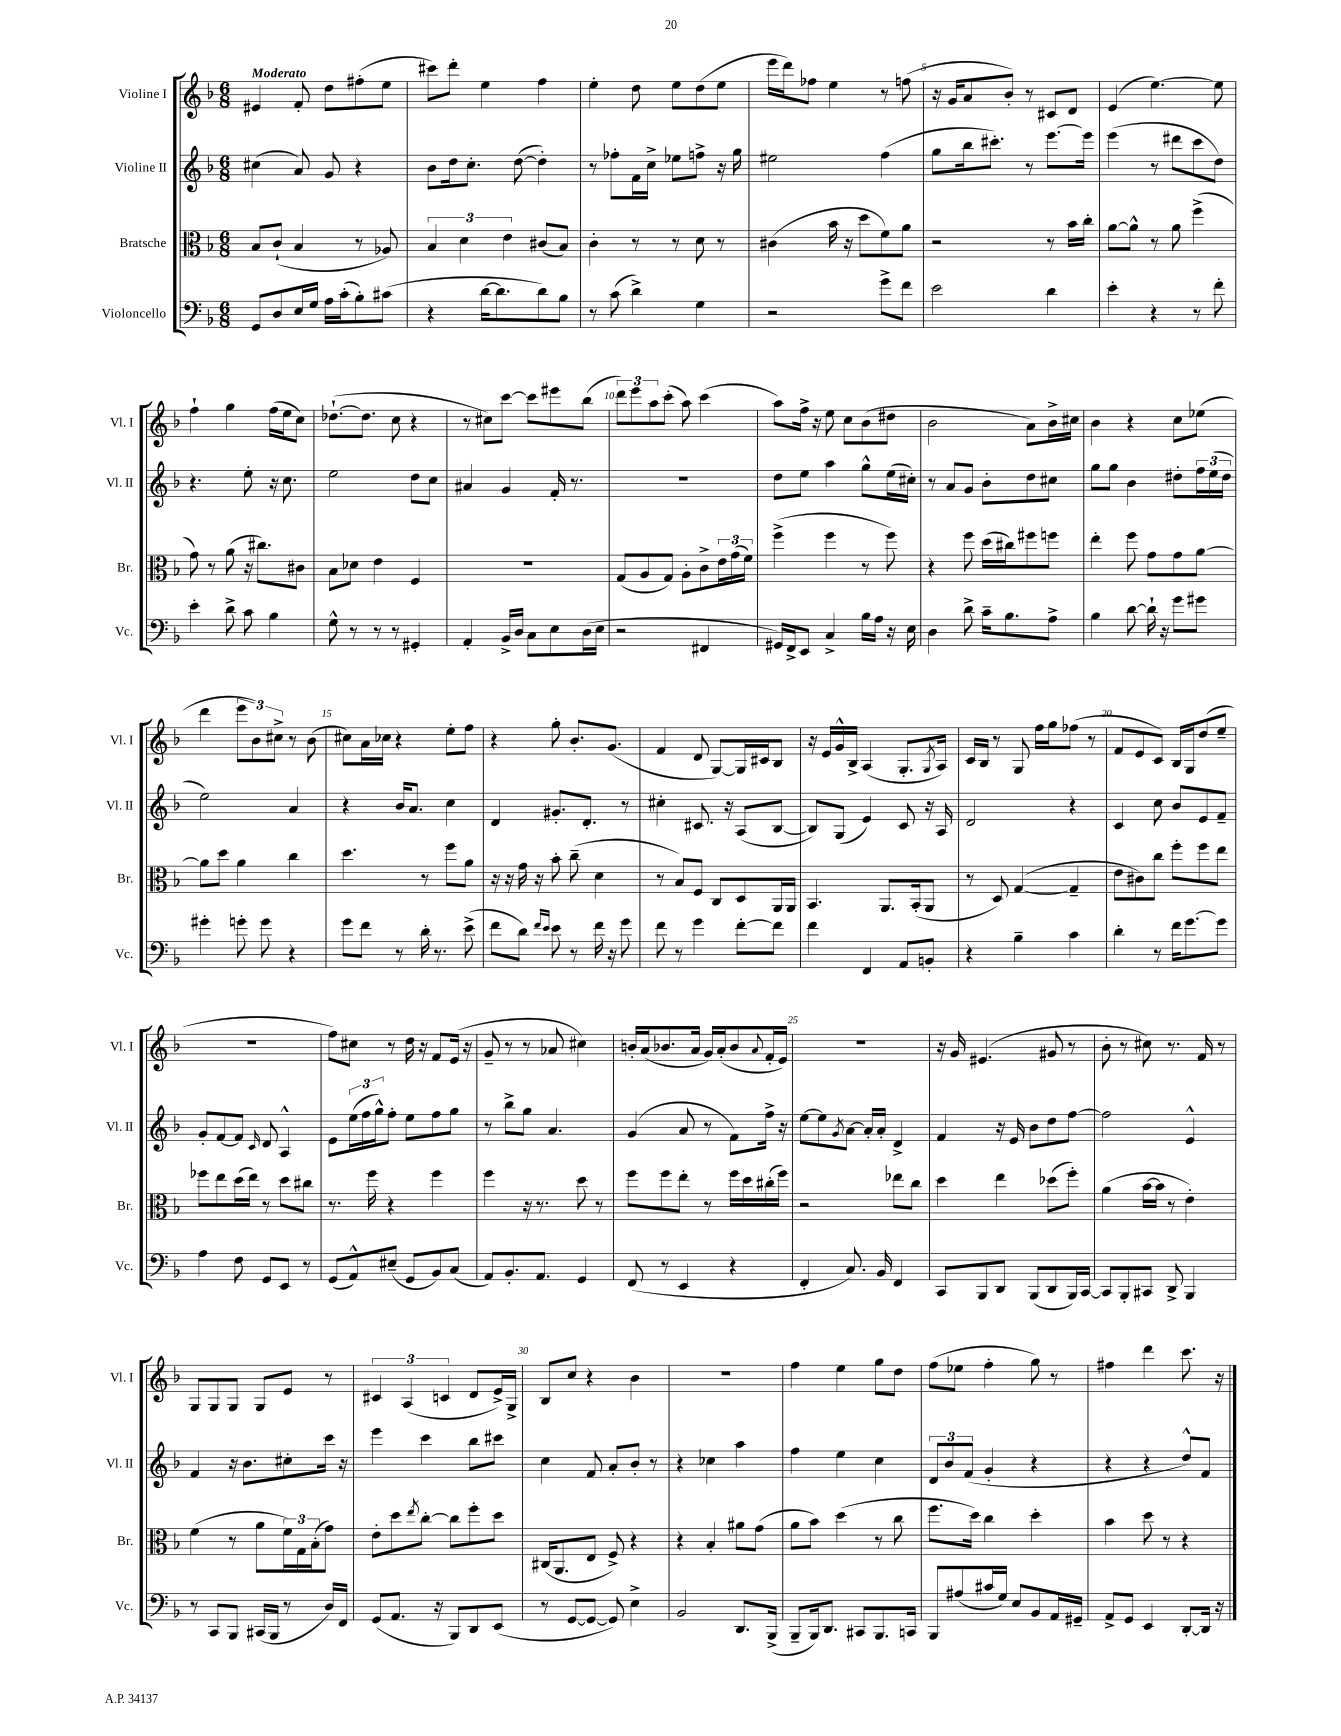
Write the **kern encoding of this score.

**kern	**kern	**kern	**kern
*staff4	*staff3	*staff2	*staff1
*clefF4	*clefC3	*clefG2	*clefG2
*k[b-]	*k[b-]	*k[b-]	*k[b-]
*M6/8	*M6/8	*M6/8	*M6/8
8GG/L	8B-/L	(4cc#\	4e#/
8D/	(8c`/J	.	.
16E/L	4B-/	8a/)	8f'/
16G/JJ	.	.	.
16A\LL	.	8g/	8dd\L
(16c'\J	.	.	.
8B-'\)	8r	4r	(8ff#'\
(8c#\J	8A-/)	.	8ee\J
=	=	=	=
4r	6B-/	8b-\L	8ccc#\L)
.	.	16dd\k	8ddd'\J
.	6d\	.	.
.	.	8.cc'\J	.
[16d\LK	.	.	4ee\
8.d\]	.	.	.
.	6e\	.	.
.	.	([8dd\	.
8d\)	(8c#/L	4dd'\])	4ff\
8B-\J	8B-/J)	.	.
=	=	=	=
8r	4c'\	8r	4ee'\
(8c\	.	8ff-'\L	.
4d^\)	8r	16f\L	8dd\
.	.	16cc^\JJ	.
.	8r	8ee-\L	8ee\L
4G\	8d\	8ff^\J	(8dd\
.	8r	16r	8ee\J
.	.	16gg\	.
=	=	=	=
2r	(4c#\	2ee#\	16eee\LL
.	.	.	16ddd\J)
.	.	.	8ff-\J
.	16b-\	.	4ee\
.	16r	.	.
.	8dd\L	.	.
8g^\L	8f\)	(4ff\	8r
8f\J	8a\J	.	(8ff\
=	=	=	=
2e\	2r	8gg\L	16r
.	.	.	16g/LK
.	.	16bb-\k	8a/
.	.	8.ccc#'\J)	.
.	.	.	8b-'/J)
.	.	8r	8r
4d\	8r	[8.eee\L	8c#/L
.	16b-\LL	.	8d/J
.	16cc'\JJ	16eee\]Jk	.
=	=	=	=
4e'\	[8a\L	(4eee\	(4e/
.	8a^^\]J	.	.
4r	8r	8r	[4.ee\)
.	8a\	8ddd#\L	.
8r	(4ff^\	8ccc\	.
8f'\	.	8dd\J)	8ee\]
=	=	=	=
4e'\	8g\)	4.r	4ff`\
.	8r	.	.
8d^\	(8a\	.	4gg\
8c\	16r	8ee'\	.
.	8.cc#\L)	.	.
4B-\	.	16r	(16ff\LL
.	.	8.cc\	16ee\J
.	8c#\J	.	8cc\J)
=	=	=	=
8G^^\	8B-\L	2ee\	([8.dd-`\L
8r	8d-\J	.	.
.	.	.	8.dd-\]J
8r	4e\	.	.
8r	.	.	8cc\
4GG#'/	4F/	8dd\L	4r
.	.	8cc\J	.
=	=	=	=
4AA'/	2.r	4a#/	8r
.	.	.	8cc#\L)
16BB-^/LL	.	4g/	[8ccc\J
16D/JJ	.	.	.
8C\L	.	.	8ccc\]L
8E\	.	16f'/	8eee#\
.	.	8.r	.
(16D\L	.	.	(8bb-\J
16E\JJ	.	.	.
=	=	=	=
2r	(8G/L	2.r	12ddd\L)
.	.	.	12eee\
.	8A/	.	.
.	.	.	12aa\
.	8G/J)	.	(8ccc'\J
.	8A'\L	.	8aa\)
4FF#/	8c^\	.	(4ccc\
.	24e\L	.	.
.	(24g\	.	.
.	24f\JJ)	.	.
=	=	=	=
16GG#/LL)	(4ff^\	8dd\L	8aa\L)
16FF^/J	.	.	.
8EE/J	.	8ee\J	16ff^\Jk
.	.	.	16r
4C^/	4ff\	4aa\	8ee\
.	.	.	8cc\L
16B-\LL	8r	8gg^^\L	(8b-\
16A\JJ	.	.	.
16r	8ff\)	(16ee\L	8dd#\J
16E\	.	16cc#'\JJ)	.
=	=	=	=
4D\	4r	8r	2b-\
.	.	8a/L	.
8d^\	8ff\	8g/J	.
16c~\LK	(16dd\LL	8b-'\L	.
8.B-\	16cc#\J)	.	.
.	8ff#\	8dd\	8a\L)
8A^\J	8ff\J	8cc#\J	16b-^\L
.	.	.	16cc#\JJ
=	=	=	=
4B-\	4ee'\	8gg\L	4b-\
.	.	8gg\J	.
[8d\	8ff\	4b-\	4r
16d`\]	8g\L	.	.
16r	.	.	.
8g\L	8g\	8dd#'\L	8cc\L
8g#\J	[8a\J	24ff\L	(8ee-\J
.	.	(24ee\	.
.	.	24dd#\JJ	.
=	=	=	=
4g#'\	8a\]L	2ee\)	4ddd\
.	8dd\J	.	.
8g'\	4a\	.	12eee\L
.	.	.	12b-\)
8g\	.	.	.
.	.	.	12cc#^\J
4r	4cc\	4a/	8r
.	.	.	(8b-\
=	=	=	=
8g\L	4.dd\	4r	8cc#\L)
8f\J	.	.	16a\L
.	.	.	16cc-\JJ
8r	.	16b-/LK	4r
.	.	8.a/J	.
16d'\	8r	.	.
8.r	.	.	.
.	8ff\L	4cc\	8ee'\L
(8e^\	8a\J	.	8ff\J
=	=	=	=
8f\L	16r	4d/	4r
.	16r	.	.
8d\J)	16g\	.	.
.	16r	.	.
16qqf/LL	.	.	.
16qqe/JJ	.	.	.
8e\	8b-'\	8.g#'/L	8gg'\
8r	(8cc~\	.	8.b-'/L
.	.	8.d'/J	.
16f\	4d\	.	.
16r	.	.	(8.g/J
8g\	.	8r	.
=	=	=	=
8f\	8r	4cc#'\	4f/
8r	8B-/L)	.	.
4g\	8F/J	8.c#/	8d/
.	8C/L	.	[8G/L)
.	.	16r	.
[8f'\L	8D/	(8A/L	16G/]L
.	.	.	16c#/J
8f\]J	16AA/L	[8B-/J	8B-/J
.	16AA/JJ	.	.
=	=	=	=
4f\	4.BB-/	8B-/]L)	16r
.	.	.	16e/LL
.	.	(8G/J	16g^^/
.	.	.	16B-^/JJ
4FF/	.	4e/)	(4A/
.	8.AA/L	.	.
8AA/L	.	8c/	8.G'/L
.	(16BB-'/k	.	.
8BB'/J	8AA/J	16r	.
.	.	.	8qG/
.	.	16A/	16A/Jk)
=	=	=	=
4r	8r	2d/	16c/LL
.	.	.	16B-/JJ
.	8D/)	.	8r
4B-~\	([4G/	.	8G/
.	.	.	16ff\LL
.	.	.	16gg\J
4c\	4G~/]	4r	(8ff-\J
.	.	.	8r
=	=	=	=
4d'\	8e\L	4c/	8f/L
.	8c#\)	.	8e/
8r	8cc\J	8cc\	8c/J)
16f\LK	8ff'\L	8b-/L	16B-/LL
[8.g\	.	.	16G/J
.	8ff\	8e/	(8dd/
8g\]J	8ee\J	8f~/J	8ee~/J
=	=	=	=
4A\	8ff-\L	8g'/L	2.r
.	8ee\	[8f/	.
8F\	(16dd\L	8f/]J	.
.	16ee\JJ)	.	.
.	.	16qqc/	.
8GG/L	8r	8d/	.
8EE/J	8dd\L	4A^^/	.
8r	8cc#\J	.	.
=	=	=	=
(8GG/L	8.r	8e\L	8ff\L)
8AA^^/)	.	(24ee\L	8cc#\J
.	.	24ff\	.
.	16ff\	.	.
.	.	24gg^^\J)	.
(8E#~/J	4r	8ff'\J	8r
8GG/L	.	8ee\L	16dd\
.	.	.	16r
8BB-/)	4ff\	8ff\	8f/L
(8C/J	.	8gg\J	(16e/Jk
.	.	.	16r
=	=	=	=
8AA/L)	4ff\	8r	8g~/
8.BB-'/	.	8bb-^\L	8r
.	16r	8gg\J	8r
8.AA/J	8.r	.	.
.	.	4.a/	8a-/
4GG/	8dd\	.	4cc#\)
.	8r	.	.
=	=	=	=
(8FF/	8ff\L	(4g/	16b'/LL
.	.	.	(16a/J
8r	8ff\	.	8.b-/
4EE/	8ee'\J	8a/	.
.	.	.	16a/Jk
.	8r	8r	16g/LL)
.	.	.	(16a'/J
4r	16ff\LL	8f\L)	8b-/
.	16dd\	.	.
.	.	.	8qqa/
.	(16cc#'\	16ff^\Jk	16f'/L
.	16ff\JJ)	16r	16e/JJ)
=	=	=	=
4FF'/	2r	[8ee\L	2.r
.	.	8ee\]	.
.	.	8qg/	.
8.C/)	.	[8a\J	.
.	.	16a'/]LL	.
16BB-/	.	16a'/JJ	.
4FF/	8ee-\L	4d^/	.
.	8cc\J	.	.
=	=	=	=
8CC/L	4dd\	4f/	16r
.	.	.	16g/
8BBB-/	.	.	(4.e#/
8DD/J	4ee\	16r	.
.	.	16e/	.
(8BBB-/L	.	8b-\L	.
8DD/	(8dd-\L	8dd\	8g#/
16BBB-/L)	8ff'\J)	[8ff\J	8r
[16CC/JJ	.	.	.
=	=	=	=
8CC/]L	(4a\	2ff\]	8b-'\
8BBB-'/	.	.	8r
8CC#/J	[16b-\LL	.	8cc#\)
.	16b-\]JJ	.	.
8DD^/	8r	.	8.r
4BBB-/	4e'\)	4e^^/	.
.	.	.	16f/
.	.	.	8r
=	=	=	=
8r	(4f\	4f/	8G/L
8CC/L	.	.	8G/
8BBB-/J	8r	16r	8G/J
.	.	8.b-\L	.
(16CC#/LL	8a\L	.	8G/L
16BBB-/JJ	.	.	.
8r	24f\L)	8cc#'\	8e/J
.	24G\	.	.
.	(24B-'\J	.	.
16D/LL)	8g\J)	16ccc\Jk	8r
16FF/JJ	.	16r	.
=	=	=	=
(8GG/L	8e'\L	4eee\	6c#/
8.AA/J	8dd\	.	.
.	.	.	(6A/
.	8qee/	.	.
.	[8cc'\J	4ccc\	.
16r	.	.	.
.	.	.	6c/
8BBB-/L)	8cc\]L	.	.
8DD/	8ff'\	8bb-\L	8d/L
(8EE/J	8dd\J	8ccc#\J	16e^/L)
.	.	.	16G^/JJ
=	=	=	=
8r	(16C#/LK	4cc\	8B-/L
.	8.AA/	.	.
[8GG/L	.	.	8cc/J
8GG/_J	8E/J	8f/	4r
8GG/])	8F^/)	8a'/L	.
4E^\	4r	8b-'/J	4b-\
.	.	8r	.
=	=	=	=
2BB-/	4r	4r	2.r
.	4B-'/	4cc-\	.
8.DD/L	8a#\L	4aa\	.
.	(8g\J	.	.
(16BBB-^/Jk	.	.	.
=	=	=	=
8BBB-~/L	8a\L	4ff\	4ff\
16BBB-/k)	8b-\J)	.	.
8.DD/J	.	.	.
.	(4dd\	4ee\	4ee\
8CC#/L	.	.	.
8.BBB-/	8r	4cc\	8gg\L
.	8cc\	.	8dd\J
16CC/Jk	.	.	.
=	=	=	=
8BBB-/L	8.ff\L	12d/L	(8ff\L
.	.	12b-/	.
(8A#/	.	.	8ee-\J
.	.	(12f/J	.
.	16dd\Jk)	.	.
16c#/L	4cc\	4g'/	4ff'\
16G/JJ)	.	.	.
8E/L	.	.	.
8BB-/	4dd'\	4r	8gg\)
16AA/L	.	.	8r
16GG#~/JJ	.	.	.
=	=	=	=
8AA^/L	4b-\	4r	4ff#\
8GG/J	.	.	.
4EE/	8dd\	4r	4ddd\
.	8r	.	.
[8DD'/L	4r	8dd^^/L)	8.ccc\
16DD/]Jk	.	8f/J	.
16r	.	.	16r
==	==	==	==
*-	*-	*-	*-
